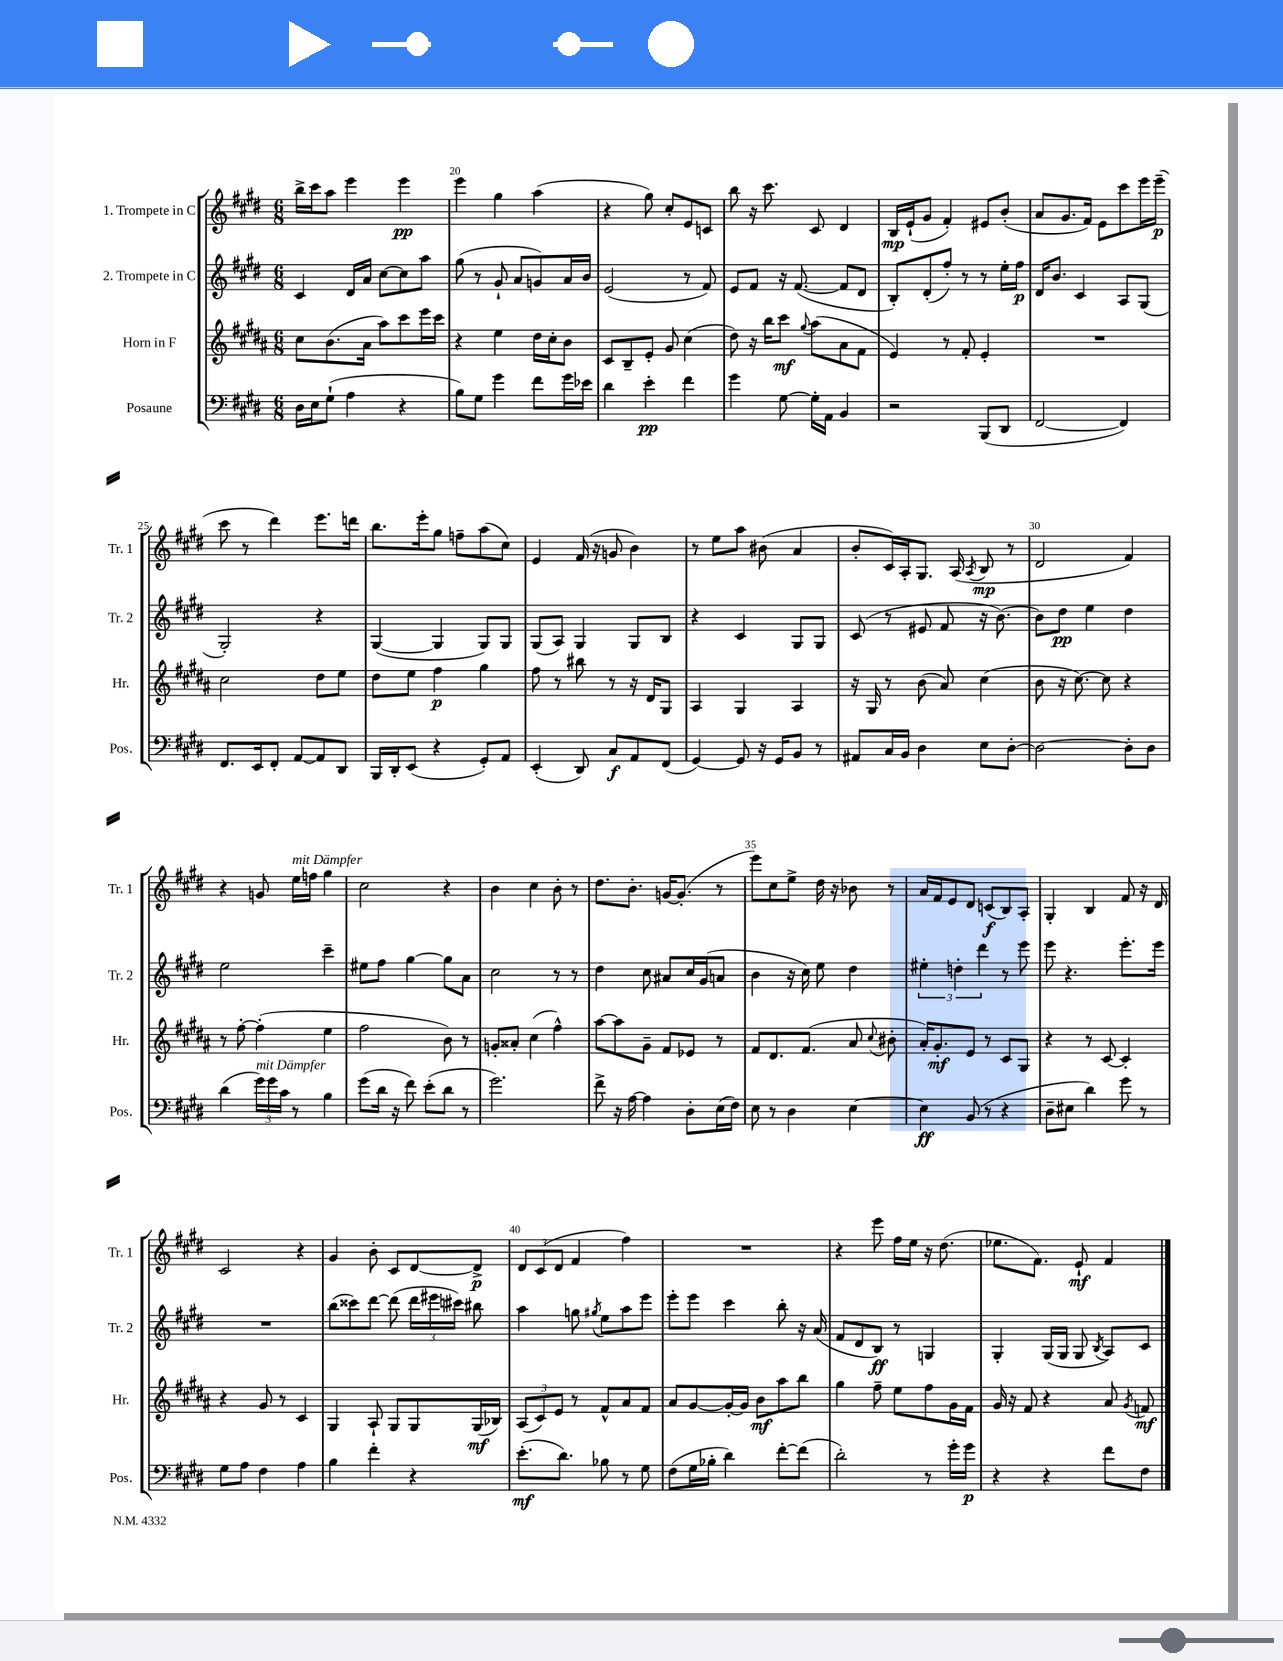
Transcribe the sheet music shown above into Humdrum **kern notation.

**kern	**kern	**kern	**kern
*staff4	*staff3	*staff2	*staff1
*clefF4	*clefG2	*clefG2	*clefG2
*k[f#c#g#d#]	*k[f#c#g#d#a#]	*k[f#c#g#d#]	*k[f#c#g#d#]
*M6/8	*M6/8	*M6/8	*M6/8
16D#\LL	8cc#\L	4c#/	16bb^\LL
16E\J	.	.	16ccc#\J
(8G#`\J	(8.b\	.	8aa\J
4A\	.	16d#/LL	4eee\
.	16a#\Jk	16a/JJ	.
.	8aa#\L)	[8cc#\L	.
4r	8ccc#\	8cc#\]	4eee\
.	16eee\L	8aa\J	.
.	16ccc#\JJ	.	.
=	=	=	=
8B\L)	4r	(8gg#\	4eee\
8G#\J	.	8r	.
4g#\	4ee\	8g#`/	4gg#\
.	.	8a/L	.
8f#\L	16dd#\LL	8g/)	(4aa\
.	16cc#'\J	.	.
16g#\L	8b\J	16a/L	.
16e-\JJ	.	16b/JJ	.
=	=	=	=
4d#\	8c#/L	(2e/	4r
.	8B~/	.	.
4e'\	8e'/J	.	8gg#\)
.	8g#/	.	8cc#'/L
4f#\	(4cc#\	8r	8e/
.	.	8f#/)	8c/J
=	=	=	=
4g#\	8dd#\)	8e/L	8bb\
.	16r	8f#/J	16r
.	16bb\LK	.	8.ccc#\
[8G#\	8ccc#\J	16r	.
.	.	([8.f#/	.
.	8qqgg#/	.	.
16G#'\]LL	(8aa#\L	.	8c#/
16AA\JJ	.	.	.
4BB/	8a#\	8f#/]L	4d#/
.	8f#\J	8d#/J	.
=	=	=	=
2r	4e/)	8B'/L)	16B/LL
.	.	.	(16e`/J
.	.	(8d#'/	8g#/J
.	8r	8ff#'/J)	4f#'/)
.	8f#'/	8r	.
(8BBB/L	4e'/	8r	8e#/L
8DD#/J	.	16ee'\LL	(8b'/J
.	.	16ff#\JJ	.
=	=	=	=
[2FF#/	2.r	16d#/LK	8a/L
.	.	8.b/J	.
.	.	.	8.g#/
.	.	4c#/	.
.	.	.	16f#/Jk)
.	.	.	8e\L
4FF#/])	.	8A/L	8ccc#\
.	.	(8G#/J	16eee\L
.	.	.	(16eee~\JJ
=	=	=	=
8.FF#/L	2cc#\	2G#'/)	8ccc#\
.	.	.	8r
16EE/k	.	.	.
8FF#'/J	.	.	4ddd#\)
[8AA/L	.	.	.
8AA/]	8dd#\L	4r	8.eee\L
8DD#/J	8ee\J	.	.
.	.	.	16ddd\Jk
=	=	=	=
16BBB/LL	8dd#\L	([4G#/	8.bb\L
16DD#'/J	.	.	.
(8EE/J	8ee\J	.	.
.	.	.	16eee'\k
4r	4ff#\	4G#/]	8gg#\J
.	.	.	8ff~\L
8GG#'/L)	4gg#\	8G#/L)	(8aa\
8AA/J	.	8G#/J	8cc#\J)
=	=	=	=
(4EE'/	8ff#\	(8G#/L	4e/
.	8r	8A/J)	.
8DD#/)	8bb#\	4G#/	(16f#/
.	.	.	16r
8C#/L	8r	.	8g/
8AA/	16r	8G#/L	4b\)
.	16d#/LK	.	.
(8FF#/J	8G#/J	8B/J	.
=	=	=	=
[4GG#/)	4A#/	4r	8r
.	.	.	8ee\L
8GG#/]	4G#/	4c#/	8aa\J
16r	.	.	(8b#\
16GG#/LK	.	.	.
8BB/J	4A#/	8G#/L	4a/
8r	.	8G#/J	.
=	=	=	=
8AA#/L	16r	(8c#/	8b'/L
.	16G#/	.	.
16C#/L	8r	8r	16c#/L)
16BB/JJ	.	.	16A'/J
4D#\	(8b\	8e#/	8.G#/J
.	8a#/)	8f#/	.
.	.	.	(16A/
.	.	.	8qA/
8E\L	(4cc#\	16r	8B/
.	.	[8.b\)	.
[8D#'\J	.	.	8r
=	=	=	=
2D#\_	8b\	8b\]L	2d#/
.	16r	8dd#\J	.
.	[8.cc#\)	.	.
.	.	4ee\	.
.	8cc#\]	.	.
8D#'\]L	4r	4dd#\	4f#/)
8D#\J	.	.	.
=	=	=	=
(4d#\	8r	2ee\	4r
.	[8ff#'\	.	.
24g#\LL)	(4ff#'\]	.	8g/
24g#\	.	.	.
24c#\JJ	.	.	.
8r	.	.	16ee\LL
.	.	.	16ff\JJ
4B\	4ee\	4ccc#~\	4gg#\
=	=	=	=
(8g#\L	2ff#\	8ee#\L	2cc#\
16d#\Jk	.	8ff#\J	.
16r	.	.	.
8f#\)	.	[4gg#\	.
(8e'\L	.	.	.
8d#\J	8b\)	8gg#\]L	4r
8r	8r	8a\J	.
=	=	=	=
2.g#\)	8g'/L	2cc#\	4b\
.	8a##'/J	.	.
.	(4cc#\	.	4cc#\
.	4ff#^^\)	8r	8b'\
.	.	8r	8r
=	=	=	=
8f#^\	[8aa#\L	4dd#\	8.dd#\L
16r	8aa#\]	.	.
[16A\	.	.	8.b'\J
4A\]	8g#~\J	8cc#\	.
.	8f#/L	8a#/L	[16g/LK
.	.	.	(8.g'/]J
8D#'\L	8e-/J	16cc#/L	.
.	.	(16g#/J	.
(16E\L	8r	8a/J	8r
16F#\JJ)	.	.	.
=	=	=	=
8E\	8f#/L	4b\	8eee\L)
8r	8.d#/	.	8cc#\
4D#\	.	16r	8ee^\J
.	(8.f#/J	16cc#\)	.
.	.	8ee\	16dd#\
.	.	.	16r
[4E\	8a#/	4dd#\	8b-\
.	8qqcc#/	.	.
.	8b#'\	.	8r
=	=	=	=
4E\]	16a#'/LK)	6ee#'\	16a/LL
.	8.g#'/	.	16f#/J
.	.	.	8e/
.	.	6dd'\	.
(8BB/	8e/J	.	8d#/J
.	.	6ddd#\	.
8r	8r	.	(8c/L
4r	8c#/L	8r	8B/)
.	8G#/J	8eee\	8A'/J
=	=	=	=
8D#~\L	4r	8eee\	4G#'/
8E#\J	.	4.r	.
4d#\)	8r	.	4B/
.	[8c#/	.	.
8g#\	4c#'/]	8.eee'\L	8f#/
8r	.	.	16r
.	.	16eee\Jk	16d#/
=	=	=	=
8G#\L	4r	2.r	2c#/
8A\J	.	.	.
4F#\	8g#/	.	.
.	8r	.	.
4A\	4c#/	.	4r
=	=	=	=
4B\	4G#/	(8bb\L	4g#/
.	.	8ccc##\)	.
4f#'\	8A#`/	[8ddd#\J	8b'\
.	8G#/L	(8ddd#\]	8c#/L
4r	8G#/	24ddd#\LL	[8d#/
.	.	24eee#\	.
.	.	24ccc#\JJ)	.
.	(16G#/L	8bb#\	8d#^/]J
.	16B-/JJ)	.	.
=	=	=	=
(8.e'\L	(12A#/L	4aa\	12d#/L
.	12c#/)	.	(12c#/
.	12e/J	.	12d#/J
8.d#\J)	.	.	.
.	8r	8gg\	4f#/
.	.	8qgg#/	.
8B-\	8f#^^/L	8ee\L	.
8r	8a#/	8aa\	4ff#\)
8G#\	8f#/J	8eee\J	.
=	=	=	=
(8F#\L	8a#/L	8eee'\L	2.r
16G#\L	[8g#/	8eee\J	.
16B-'\JJ	.	.	.
4d#\)	16g#'/_L	4ccc#\	.
.	16g#/]JJ	.	.
.	8b\L	.	.
[8f#'\L	8aa#\	8bb'\	.
(8f#\]J	8bb\J	16r	.
.	.	(16a/	.
=	=	=	=
2d#'\)	4gg#\	8f#/L	4r
.	.	8d#/	.
.	8ff#~\	8B/J)	8eee\
.	8ee\L	8r	16ff#\LL
.	.	.	16ee\JJ
8r	8ff#\	4G/	16r
.	.	.	(8.dd#\
16g#'\LL	16g#\L	.	.
16g#\JJ	16f#\JJ	.	.
=	=	=	=
4r	16g#/	4G#'/	8.ee-\L
.	16r	.	.
.	8f#/	.	.
.	.	.	8.f#\J)
4r	4r	(16G#/LL	.
.	.	16G#/JJ	.
.	.	8G#/	8e`/
.	.	8qB/	.
8f#\L	8a#/	8A/L)	4f#/
.	8qg#/	.	.
8F#\J	8f/	8c#/J	.
==	==	==	==
*-	*-	*-	*-
